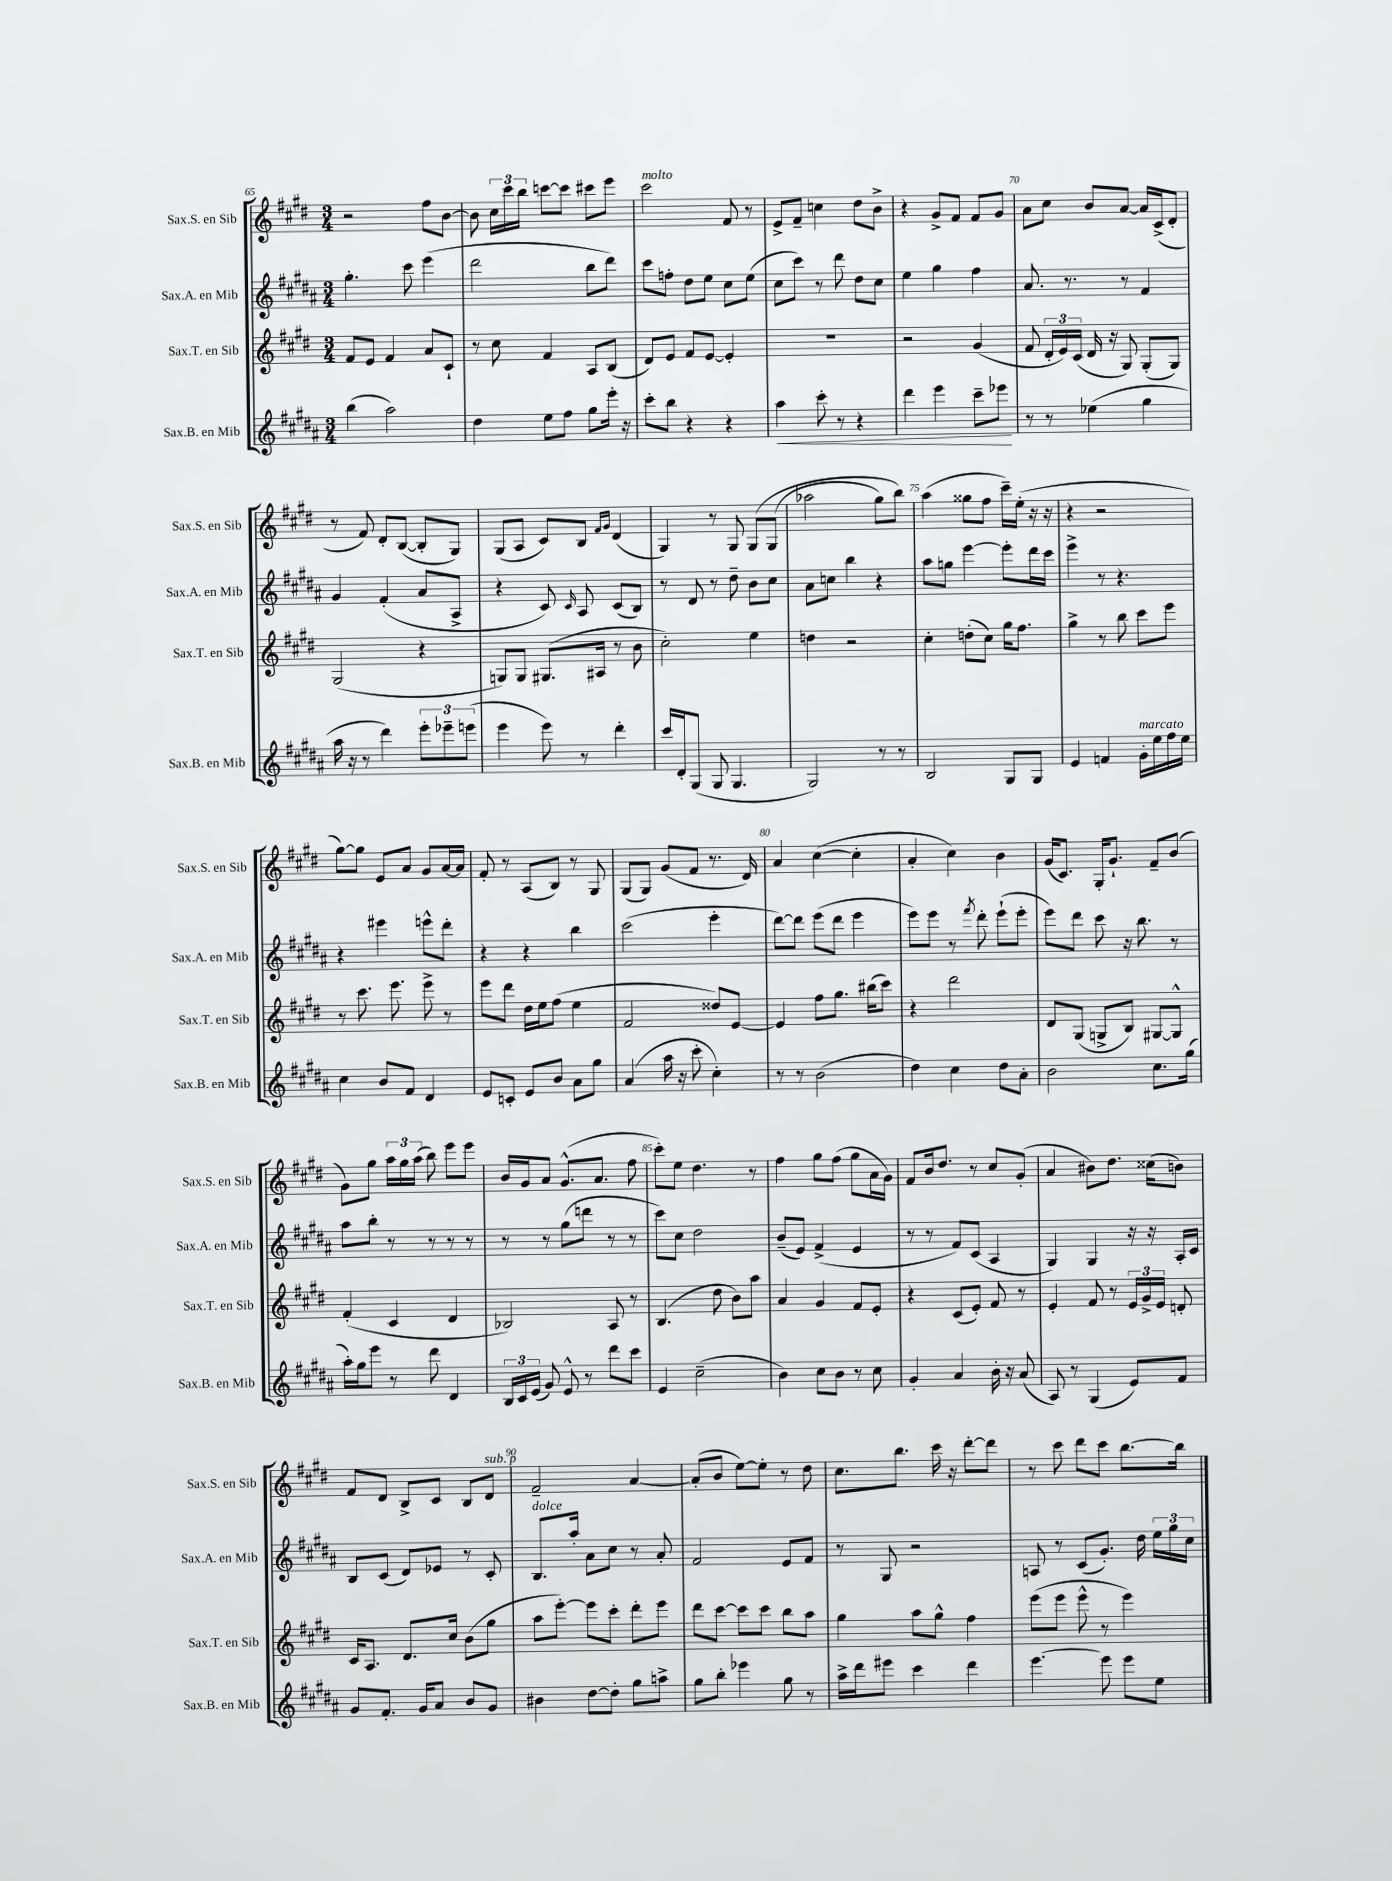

**kern	**kern	**kern	**kern
*staff4	*staff3	*staff2	*staff1
*clefG2	*clefG2	*clefG2	*clefG2
*k[f#c#g#d#a#]	*k[f#c#g#d#]	*k[f#c#g#d#a#]	*k[f#c#g#d#]
*M3/4	*M3/4	*M3/4	*M3/4
(4bb	8f#	4.gg#'	2r
.	8e	.	.
2aa#)	4f#	.	.
.	.	8ccc#	.
.	8a	(4eee	8ff#
.	8c#`	.	[8b
=	=	=	=
4dd#	8r	2ddd#	8b]
.	8cc#	.	24cc#
.	.	.	24ccc#
.	.	.	24bb
8ee	4f#	.	[8ccc
8ff#	.	.	8ccc]
8gg#	8A	8bb	8ccc#
16eee'	(8B	8ddd#)	8eee
16r	.	.	.
=	=	=	=
8ccc#'	8d#)	8ccc#	2ccc#
8bb	8e	8ff'	.
4r	8f#	8dd#	.
.	[8e	8ee	.
4r	4e']	8cc#	8f#
.	.	(8ee	8r
=	=	=	=
4aa#	2.r	8cc#	8e^
.	.	8ccc#)	8f#~
8ccc#'	.	8r	4cc
8r	.	8ddd#	.
4r	.	8dd#	8dd#
.	.	8cc#	8b^
=	=	=	=
4ddd#	2r	4ee	4r
4eee	.	4gg#	8g#^
.	.	.	8f#
8ccc#~	(4g#	4ff#	8f#
8eee-	.	.	8g#
=	=	=	=
8r	8f#	8.a#	8a
8r	24d#'	.	8cc#
.	24e)	.	.
.	.	8.r	.
.	(24c#	.	.
(4ee-	16d#	.	8b
.	16r	.	.
.	8G#)	8r	[8a
4gg#	(8G#'	4f#	16a]
.	.	.	(16c#^
.	8G#)	.	8d#'
=	=	=	=
16aa#	(2G#	4g#	8r
16r	.	.	.
8r	.	.	8f#)
4ddd#)	.	(4f#'	8d#'
.	.	.	([8B
12eee'	4r	8a#	8B']
12eee-~	.	.	.
.	.	8A#^	8G#)
(12eee	.	.	.
=	=	=	=
4eee	8G)	4r	(8G#
.	8G	.	8A
8eee)	(8.G#	8c#)	8c#)
.	.	16qqc#	.
8r	.	8A#	8B
.	16A#	.	.
.	.	.	16qqf#
.	.	.	16qqg#
4ddd#'	8r	(8c#	(4d#
.	8b	8B)	.
=	=	=	=
16ccc#	2cc#')	8r	4G#)
16d#'	.	.	.
(8G#	.	8d#	.
8G#	.	8r	8r
4.G#	.	8dd#~	8G#
.	4ee	8b	&(8G#
.	.	8cc#	(8G#
=	=	=	=
2G#)	4dd	8a#	2aa-
.	.	8cc	.
.	2r	4bb	.
8r	.	4r	8gg#)
8r	.	.	8bb&)
=	=	=	=
2B	4cc#'	8aa#	(4aa
.	.	8gg	.
.	(8dd'	[4eee	8gg##
.	8cc#)	.	8ff#
8G#	16gg#	8eee']	16ccc#~)
.	8.ff#	.	(16ee'
8G#	.	16ddd#	16r
.	.	16ccc#	16r
=	=	=	=
4e	4gg#^	4eee^	4r
4f	8r	8r	2r
.	8bb	4.r	.
16g#'	8ccc#	.	.
16ee	.	.	.
16ff#	8eee	.	.
16ee	.	.	.
=	=	=	=
4cc#	8r	4r	[8gg#)
.	8.ccc#	.	8gg#]
8b	.	4eee#	8e
.	8.eee	.	.
8f#	.	.	8a
4d#	8eee^	8eee^^	8g#
.	8r	8ddd#'	[16a
.	.	.	16a]
=	=	=	=
8e	8eee	4r	8f#'
8c'	8ddd#	.	8r
8e	16dd#	4r	(8A
.	16ee	.	.
8b	(8ff#	.	8B)
8a#	4ee	4bb	8r
8gg#	.	.	8G#
=	=	=	=
(4a#	2f#	(2ccc#	(8G#
.	.	.	8G#)
16aa#	.	.	(8g#
16r	.	.	.
8ccc#'	.	.	8f#
4cc#')	8dd##)	4eee'	8.r
.	[8e	.	.
.	.	.	16d#)
=	=	=	=
8r	4e]	[8ddd#)	4a
8r	.	8ddd#]	.
(2b	8ff#	(8eee	([4cc#
.	8.gg#	8ddd#	.
.	.	4eee	4cc#']
.	(16bb#	.	.
.	8ccc#)	.	.
=	=	=	=
4dd#)	4r	8eee)	4a'
.	.	8eee	.
4cc#	2ddd#	8r	4cc#)
.	.	8qfff#	.
.	.	8ddd#'	.
8dd#	.	(8eee`	4b
8a#'	.	8eee'	.
=	=	=	=
2b	8d#	8eee)	(16g#
.	.	.	8.c#)
.	(8G#	8ddd#	.
.	8G^	8ccc#	16G#'
.	.	.	8.g#`
.	8B)	16r	.
.	.	8.bb	.
8.cc#	[8G#	.	8f#~
.	8G#^^]	8r	(8b
(16gg#	.	.	.
=	=	=	=
16aa#')	(4f#'	8aa#	8g#)
16gg#	.	.	.
8eee	.	8bb'	8gg#
8r	4c#	8r	24aa
.	.	.	24gg#
.	.	.	(24aa
8ddd#	.	8r	8bb)
4d#	4d#	8r	8eee
.	.	8r	8eee
=	=	=	=
24B	2B-)	8r	16b
24c#	.	.	.
.	.	.	16g#
(24e	.	.	.
8g#)	.	8r	8a
8e^^	.	(8gg#	(8.g#^^
8r	.	8ddd	.
.	.	.	8.a
8ddd#	8A	8r	.
8ccc#	8r	8r	8ff#
=	=	=	=
4e	(4.B	8ccc#)	8ccc#')
.	.	8cc#	8ee
(2cc#~	.	2dd#	4.dd#
.	8dd#	.	.
.	8b)	.	.
.	8aa	.	8r
=	=	=	=
4b)	4a	(8b~	4ff#
.	.	8e)	.
8cc#	4g#	(4f#^	8gg#
8b	.	.	(8ff#
8r	8f#	4e	8gg#
8cc#	8e'	.	16a
.	.	.	16g#)
=	=	=	=
4g#'	4r	8r	8f#
.	.	8r	16b
.	.	.	8.dd#
4a#	(8c#	8f#)	.
.	8e')	(8c#	8r
16b'	8f#	4A#	8cc#
16r	.	.	.
(8a#	8r	.	(8g#'
=	=	=	=
8A#)	4e'	4G#)	4a
8r	.	.	.
(4G#	8f#	4G#	8b#)
.	8r	.	8.dd#
8e)	24e	16r	.
.	24g#^	.	.
.	.	16r	(16cc##
.	24e	.	.
8f#	8d'	16A#'	8b)
.	.	16c#	.
=	=	=	=
8g#	16c#	8B	8f#
.	8.A	.	.
8.f#'	.	(8c#	8d#
.	8.d#	8d#)	8B^
16g#	.	.	.
8a#	.	8e-	8c#
.	16cc#	.	.
8b	(8b	8r	8B
8g#	8gg#	8c#'	8d#
=	=	=	=
4b#	8aa	8.B	2f#~
.	[8eee')	.	.
.	.	16aa#'	.
[8dd#	8eee]	8a#	.
8dd#']	8ccc#'	8cc#	.
8gg#	8ddd#'	8r	[4a
8aa^	8eee	8a#'	.
=	=	=	=
8gg#	8ddd#	2f#	(8a']
8bb'	[8ccc#	.	8b
4eee-	8ccc#]	.	[8ee)
.	8ccc#	.	8ee']
8gg#	8bb	8e	8r
8r	8aa	8f#	8dd#
=	=	=	=
16aa#^	4gg#	8r	8.cc#
16ddd#	.	.	.
8eee#	.	8G#	.
.	.	.	8.bb
4ccc#	8aa	2r	.
.	8gg#^^	.	16ccc#
.	.	.	16r
4ddd#	4ff#	.	[8ddd#'
.	.	.	8ddd#]
=	=	=	=
[4.eee	(8eee	8A	8r
.	8eee	8r	8ccc#
.	8eee^^	(8c#	8ddd#
8eee]	8r	8.g#')	8ccc#
8eee	4eee)	.	[8.bb
.	.	16dd#	.
8ee	.	24ee	.
.	.	24gg#	.
.	.	.	16bb]
.	.	24cc#	.
==	==	==	==
*-	*-	*-	*-
